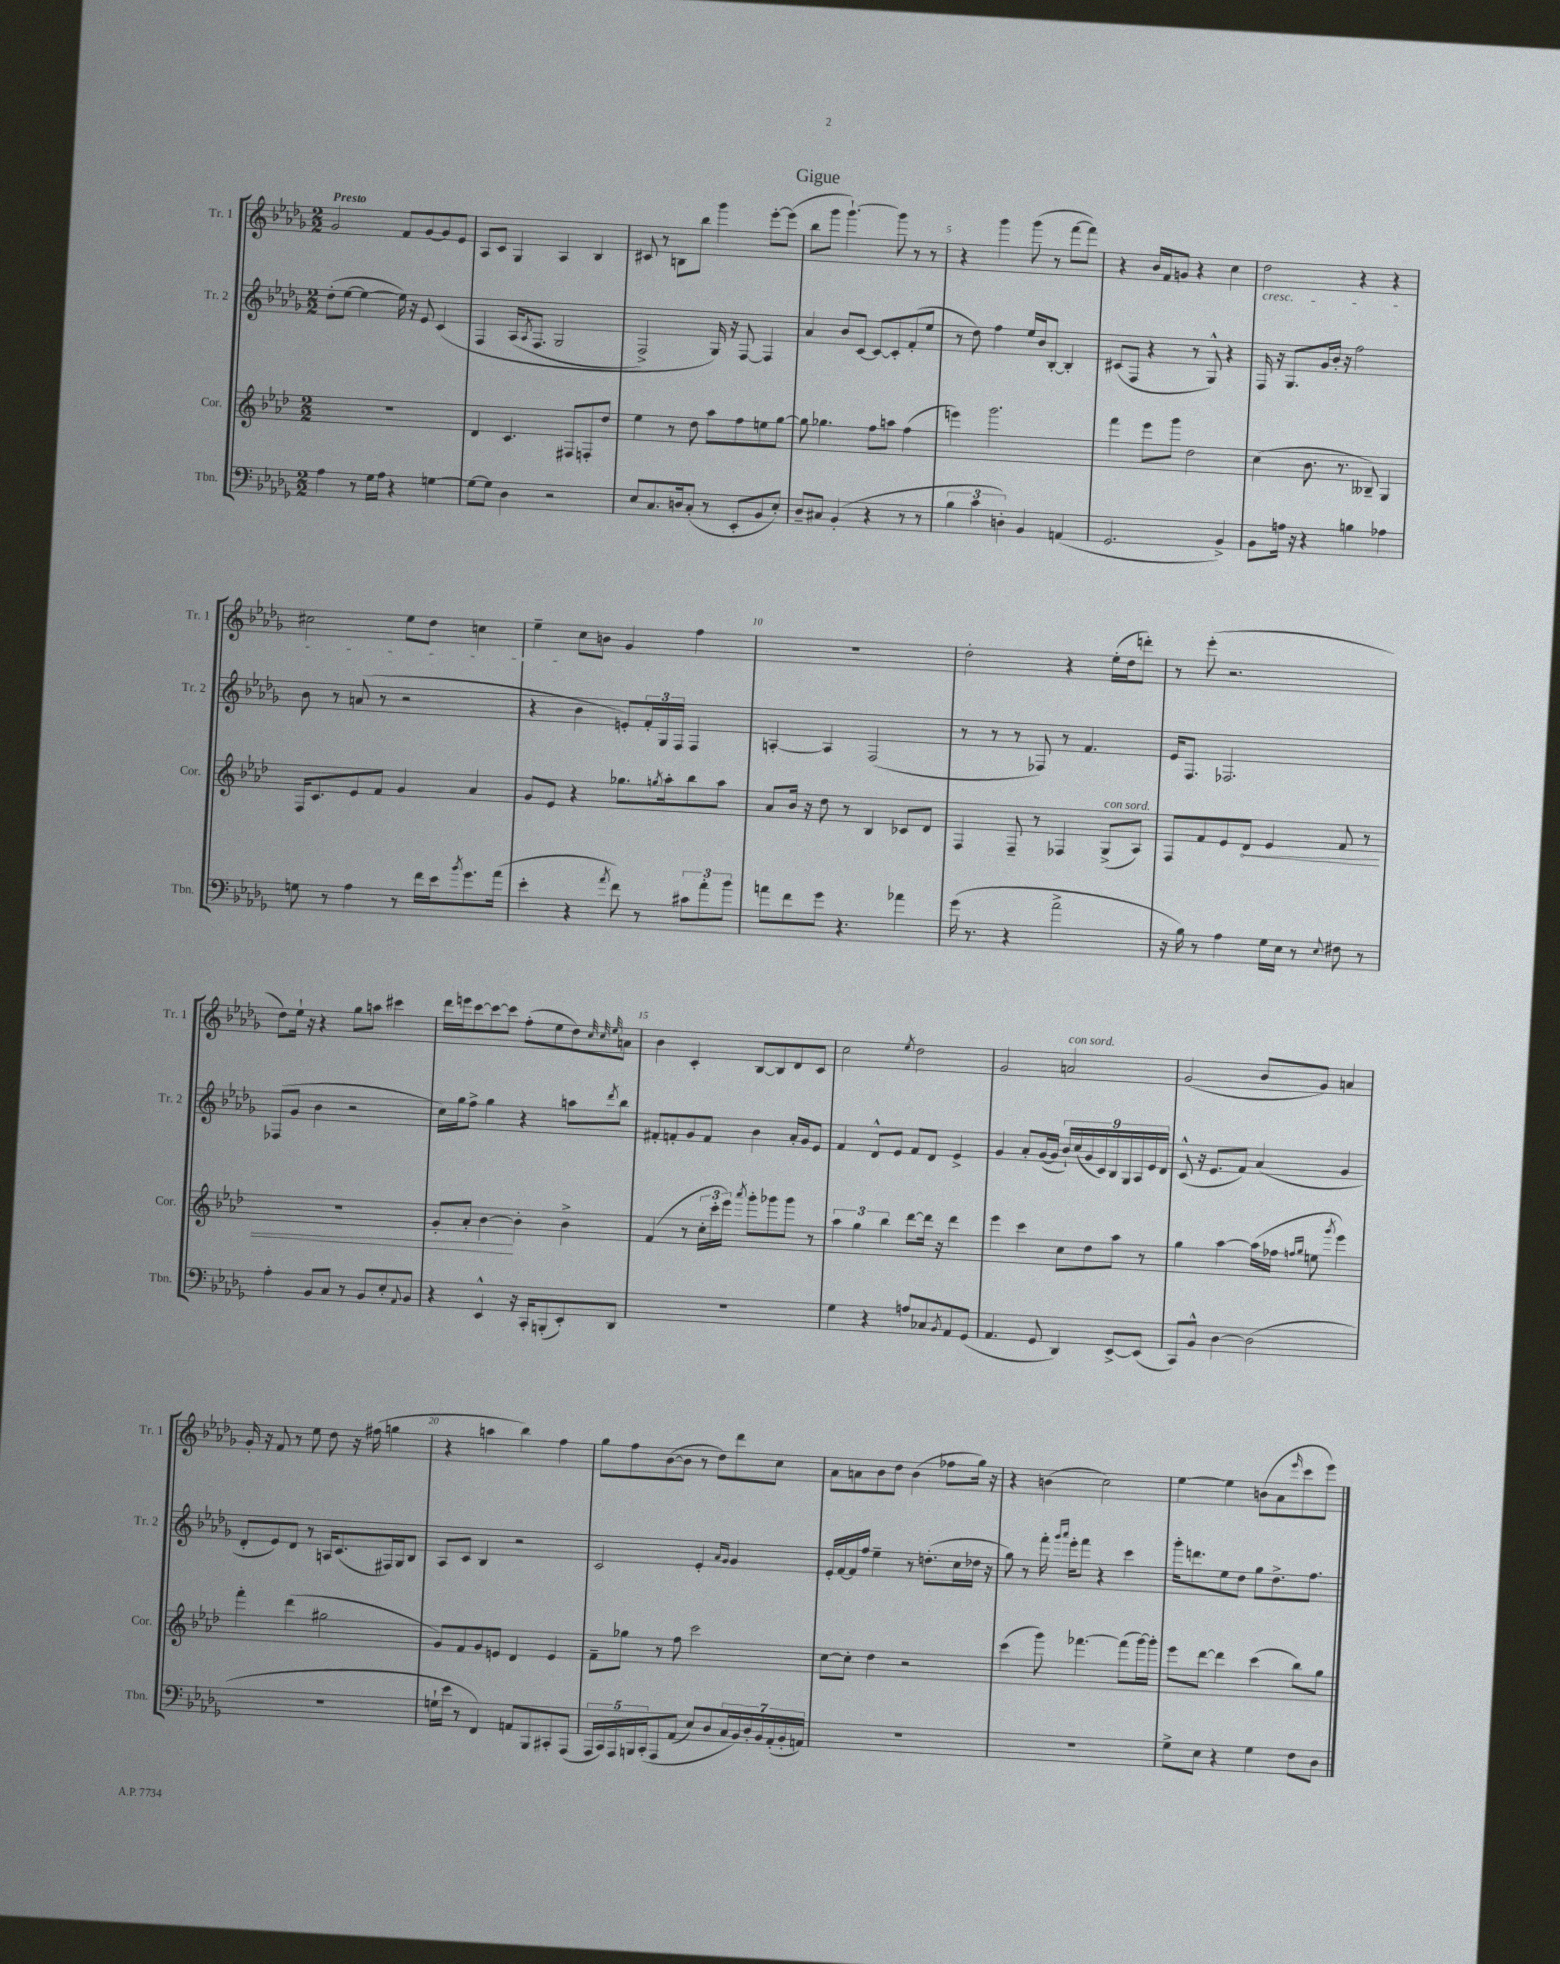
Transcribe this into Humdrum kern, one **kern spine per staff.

**kern	**kern	**kern	**kern
*staff4	*staff3	*staff2	*staff1
*clefF4	*clefG2	*clefG2	*clefG2
*k[b-e-a-d-g-]	*k[b-e-a-d-]	*k[b-e-a-d-g-]	*k[b-e-a-d-g-]
*M2/2	*M2/2	*M2/2	*M2/2
4A-	1r	(8dd-'	2g-
.	.	[8ee-	.
8r	.	4ee-_	.
16G-	.	.	.
16A-	.	.	.
4r	.	16ee-])	8f
.	.	16r	.
.	.	8e-	[8g-
[4G	.	&(4c	8g-]
.	.	.	8e-
=	=	=	=
8G_	4d-	4F	8A-
8G]	.	.	8c
4D-	4.c	(16A-	4G-
.	.	8qA-	.
.	.	8.F	.
2r	.	2G-	4A-
.	8F#	.	.
.	8F'	.	4B-
.	8dd-	.	.
=	=	=	=
8E-	4ee-	2F^)	8c#
8.C	.	.	8r
.	8r	.	8B
16D	.	.	.
(8C'	8dd-	.	8bb-
8r	8aa-	16G-&)	4ggg-
.	.	16r	.
8EE-'	8ff	[8F	.
8BB-	8ee	4F]	[8eee-'
8E-')	[8gg	.	(8eee-]
=	=	=	=
8D-~	8gg]	4a-	8bb-
8C#	4.gg-	.	8ggg-
(4BB-'	.	8b-	[4.ggg-`)
.	.	[8c	.
4r	8ff	8c_	.
.	8aa	8c']	8ggg-]
8r	(4ff	(8f'	8r
8r	.	8ee-	8r
=	=	=	=
6B-	4eee)	8r	4r
.	.	8dd-)	.
6c	.	.	.
.	2.ggg	4ff	4ggg-
6D')	.	.	.
4BB-	.	16ee-	(8ggg-
.	.	16b-	.
.	.	[8B-'	8r
(4AA	.	4B-']	[8fff
.	.	.	8fff])
=	=	=	=
2.GG-	4fff	(8c#	4r
.	.	8F	.
.	8eee-	4r	16b-
.	.	.	16f
.	8ggg	.	8g
.	2dd-	8r	4r
.	.	8G-^^)	.
4BB-^)	.	4r	4cc
=	=	=	=
8BB-	(4cc	16F	2dd-
.	.	16r	.
16A	.	8.G-	.
16r	.	.	.
4r	8.b-	.	.
.	.	16g-	.
.	.	16b-'	.
.	8.r	16r	.
4B	.	2ff	4r
.	8B--~)	.	.
4A-	4G	.	4r
=	=	=	=
8G	16F	8b-	2cc#
.	8.c	.	.
8r	.	8r	.
4A-	8e-	(8a	.
.	8f	8r	.
8r	4g	2r	8ee-
16f	.	.	8dd-
16e-	.	.	.
8qb-	.	.	.
8.g-	4a-	.	4cc
(16a-	.	.	.
=	=	=	=
4e-'	8g	4r	4ee-~
.	8e-	.	.
4r	4r	4b-	8cc
.	.	.	8b
8qa-	.	.	.
8f)	8.gg-	8e')	4g-
8r	.	24f'	.
.	.	24G-	.
.	8qgg	.	.
.	16aa-'	.	.
.	.	24F	.
12c#	8bb-	4F	4ff
12a-'	.	.	.
.	8aa-	.	.
12b-	.	.	.
=	=	=	=
8a	8a-	[4A'	1r
8f	16b-	.	.
.	16r	.	.
8g-	8dd-	4A]	.
4.r	8r	.	.
.	4B-	(2F	.
4a-	8c-	.	.
.	8d-	.	.
=	=	=	=
(16g-	4F	8r	2dd-'
8.r	.	.	.
.	.	8r	.
4r	8F~	8r	.
.	8r	8F-)	.
2a-^	4F-	8r	4r
.	.	4.f	.
.	(8G^	.	(16ee-'
.	.	.	16dd-
.	8A-)	.	8ddd')
=	=	=	=
16r	8F	16e-	8r
16B-)	.	8.F	.
8r	8f	.	(8eee-'
4A-	8e-	2.F-	2.r
.	8d-	.	.
16G-	4e-	.	.
16E-	.	.	.
8r	.	.	.
8qqE-	.	.	.
8F#	8f	.	.
8r	8r	.	.
=	=	=	=
4A-'	1r	(8F-	8dd-)
.	.	8g-	16ee-`
.	.	.	16r
8BB-	.	4b-	4r
8C	.	.	.
8r	.	2r	8gg-
8BB-	.	.	8aa
8E-'	.	.	4ccc#
8qqAA-	.	.	.
8BB-	.	.	.
=	=	=	=
4r	8g'	16cc)	16ddd-
.	.	16gg-	16eee
.	8a-'	8ff^	[8ccc
4EE-^^	[4b-	4gg-	8ccc_
.	.	.	8ccc]
16r	4b-']	4r	(8ff'
16CC'	.	.	.
(8BBB'	.	.	8ee-
8EE-')	4b-^	8aa	8dd-)
.	.	.	32qqcc
.	.	.	32qqcc
.	.	8qddd-	32qqee-
8DD-	.	8bb-	8a
=	=	=	=
1r	(4f	8f#'	4b-
.	.	8f'	.
.	8r	8g-	4c'
.	24cc'	8f	.
.	24ccc'	.	.
.	24eee-)	.	.
.	8qaaa-	.	.
.	8ggg'	4b-	[8B-
.	8ggg-	.	8B-]
.	8ggg-	16a-'	8d-
.	.	16g-	.
.	8r	8e-	8c
=	=	=	=
4G-	6aa-	4f	2cc
.	6gg	.	.
4r	.	8d-^^	.
.	6bb-	.	.
.	.	8e-	.
.	.	.	8qee-
8A	[8ddd-	8f	2dd-
8C-	16ddd-]	8d-	.
.	16r	.	.
8qBB-	.	.	.
8AA-	4ddd-	4e-^	.
(8GG-	.	.	.
=	=	=	=
4.AA-	4eee-	4g-	2g-
.	4ccc	8a-'	.
8GG-	.	([16g-	.
.	.	16g-]	.
4DD-)	8cc	18b-`)	2a
.	.	(18cc	.
.	.	18g-	.
.	8dd-	.	.
.	.	18c)	.
.	.	18B-	.
[8EE-^	8aa-	.	.
.	.	18G-	.
.	.	18A-	.
(8EE-]	8r	.	.
.	.	18e-	.
.	.	18d-	.
=	=	=	=
8CC)	4gg	(8c^^	(2g-
8BB-^^	.	16r	.
.	.	8.e-	.
[4D-	[4aa-	.	.
.	.	8f)	.
(2D-]	(16aa-]	(4a-	8b-
.	16ff-	.	.
.	16qqff	.	.
.	16qqgg	.	.
.	8ee	.	8g-)
.	8qggg	.	.
.	4eee-)	4g-	4a
=	=	=	=
1r	4fff'	8d-'	16g-'
.	.	.	16r
.	.	8e-)	8f
.	(4ddd-	8d-	8r
.	.	8r	8ee-
.	2gg#	16A	8dd-
.	.	(8.c	.
.	.	.	16r
.	.	.	(16ff#
.	.	16F#)	4gg
.	.	16G-	.
.	.	8B-	.
=	=	=	=
16G`	8g)	8A-	4r
16e-	.	.	.
8r	8f	8c	.
4FF)	8g	4B-	4aa
.	8e	.	.
8AA	4d-	2r	4bb-)
8BBB-	.	.	.
8CC#'	4e	.	4ff
(8AAA-	.	.	.
=	=	=	=
20AAA-	8f~	2c	8gg-
20CC)	.	.	.
20AAA-	.	.	.
.	8gg-	.	8ff
20BBB	.	.	.
&(20CC'	.	.	.
8AAA-	8r	.	([8b-
(8AA-	8ff	.	8b-]
8E-)	2ccc	4e-'	8r
8D-	.	.	8dd-)
.	.	16qqa-	.
.	.	16qqg-	.
28C	.	4g-	8ddd-
28BB-&)	.	.	.
28D-'	.	.	.
28BB-	.	.	.
.	.	.	8cc
(28AA-'	.	.	.
28BB-'	.	.	.
28AA)	.	.	.
=	=	=	=
1r	[8cc	16e-'	8a-
.	.	[16f	.
.	8cc']	16f]	8a
.	.	16ff	.
.	4dd-	4ee-~	8b-
.	.	.	8dd-
.	2r	8r	(4b-
.	.	(8.dd'	.
.	.	.	8ff-
.	.	16cc	.
.	.	16dd-	16gg-)
.	.	16r	16r
=	=	=	=
1r	(4ccc	8gg-)	4r
.	.	8r	.
.	8ggg)	16fff'	(4b
.	.	16qqggg-	.
.	.	16qqaaa-	.
.	.	16eee-'	.
.	[4.fff-	8fff	.
.	.	4r	2cc)
.	(8fff-]	4ccc	.
.	[16ggg)	.	.
.	16ggg']	.	.
=	=	=	=
8G-^	8eee-	16ggg-'	[4ee-
.	.	8.ddd	.
8E-	[8ddd-	.	.
4r	4ddd-]	8ee-	4ee-]
.	.	8dd-	.
4G-	(4ccc	8gg-	(8b
.	.	8.dd-^	8a-
.	.	.	16qqeee-
8F	8bb-)	.	8ccc
.	.	8.ff	.
8D-	8gg	.	8eee-)
==	==	==	==
*-	*-	*-	*-
